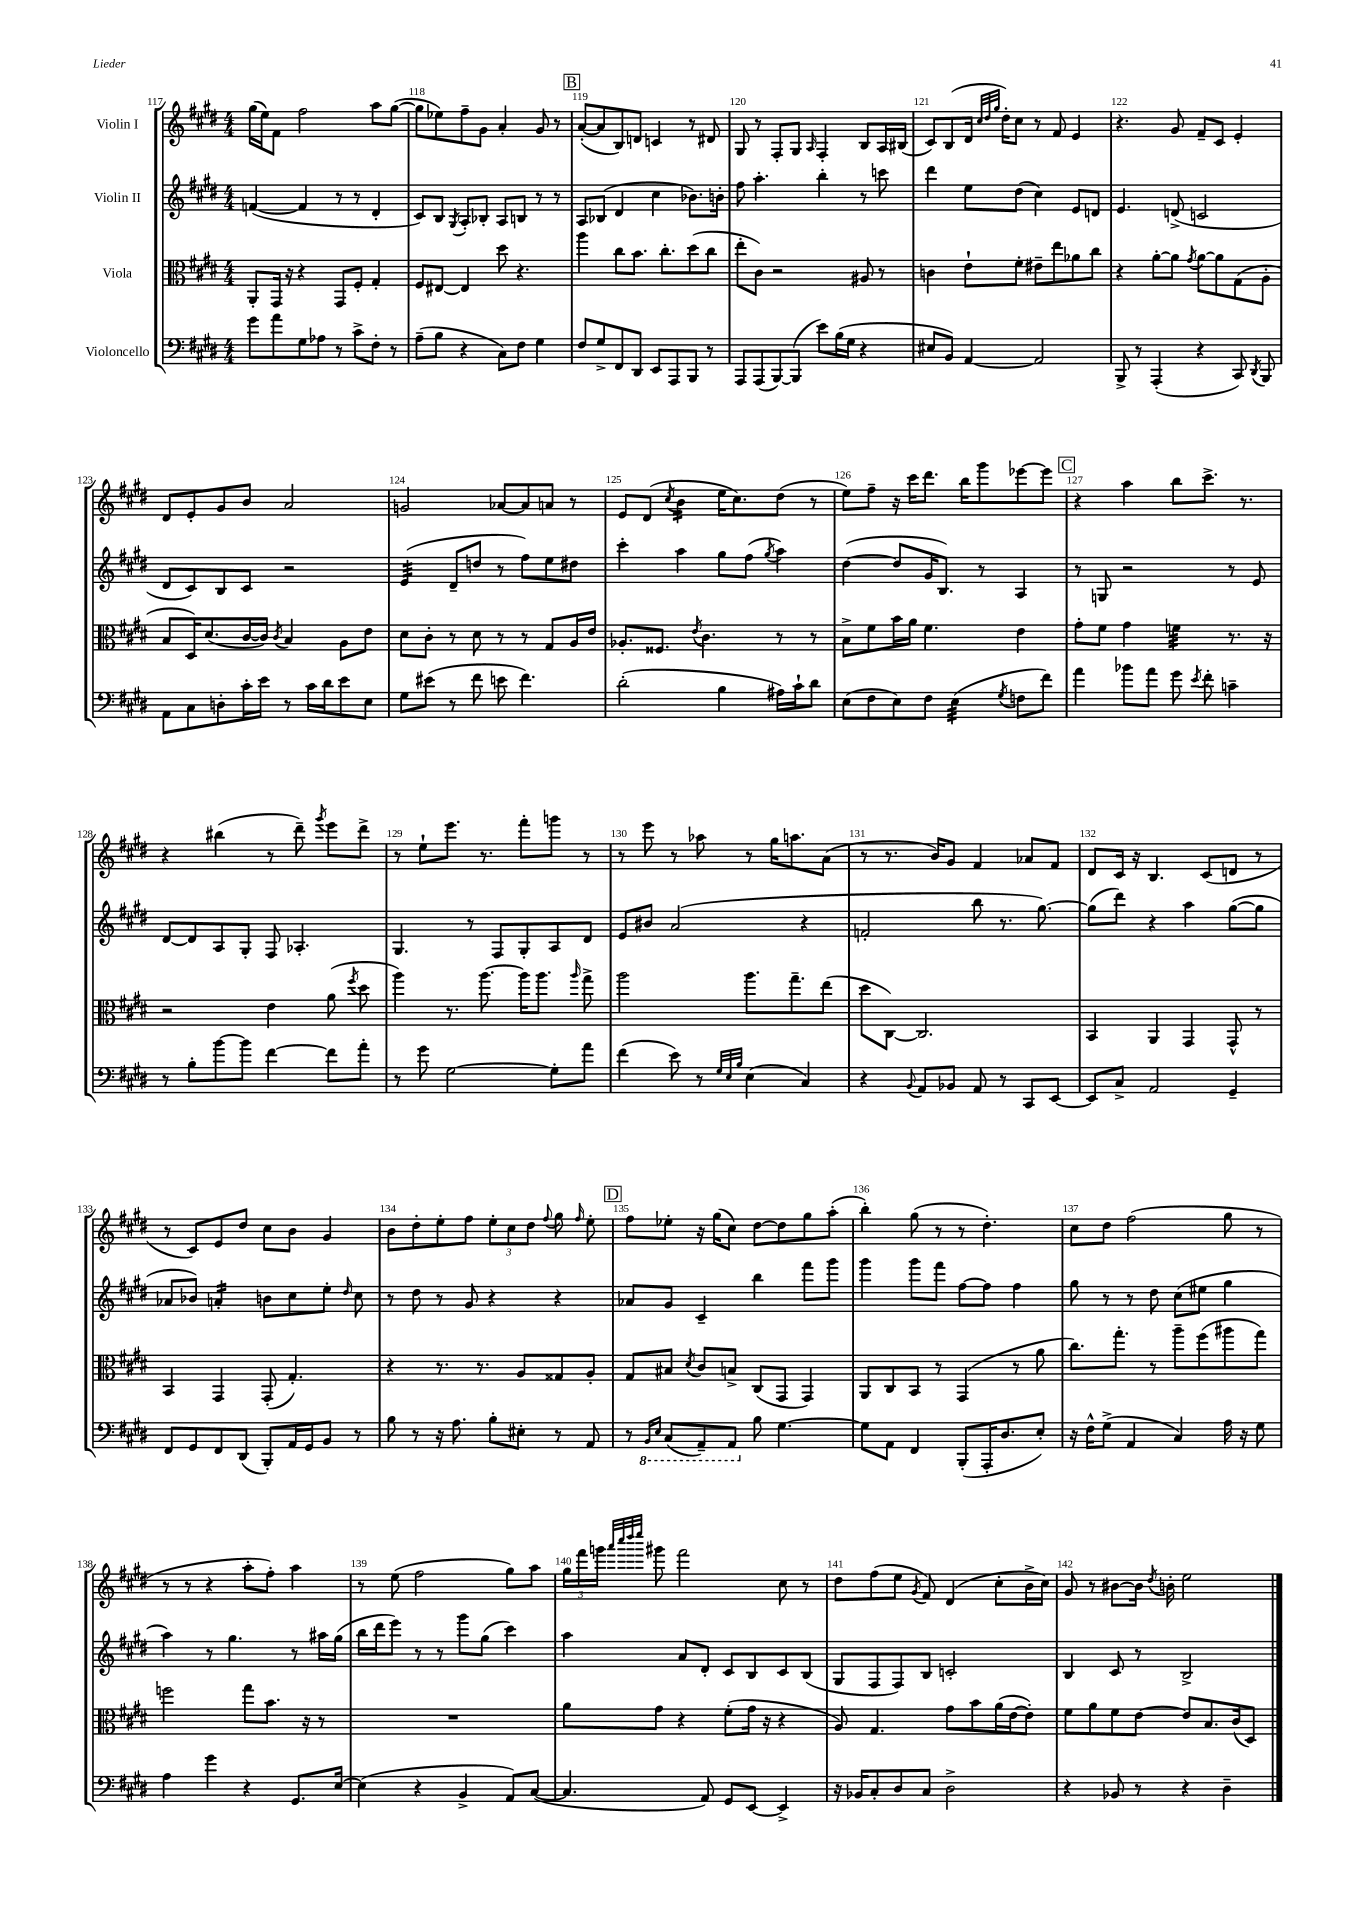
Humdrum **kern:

**kern	**kern	**kern	**kern
*staff4	*staff3	*staff2	*staff1
*clefF4	*clefC3	*clefG2	*clefG2
*k[f#c#g#d#]	*k[f#c#g#d#]	*k[f#c#g#d#]	*k[f#c#g#d#]
*M4/4	*M4/4	*M4/4	*M4/4
8g#	8AA'	([4f	(16gg#
.	.	.	16ee)
8a	16GG#	.	8f#
.	16r	.	.
8G#	4r	4f]	2ff#
8A-	.	.	.
8r	8GG#	8r	.
8c#^	8F#'	8r	.
8F#'	4G#'	4d#'	8aa
8r	.	.	([8gg#
=	=	=	=
(8A~	8F#	8c#)	8gg#]
8B	[8E#	8B	8ee-)
.	.	8qG#	.
4r	4E#]	8A'	8ff#~
.	.	8B-'	8g#
8C#)	8dd#	8A	4a'
8F#	4.r	8B	.
4G#	.	8r	8g#
.	.	8r	8r
=	=	=	=
8F#	4aa	8A	([8a'
8G#^	.	(8B-	8a]
8FF#	8cc#	4d#	8B)
8DD#	8.b	.	8d
8EE	.	4cc#	4c
.	8.cc#'	.	.
8AAA	.	.	.
8BBB	(8dd#	8.b-)	8r
8r	8cc#	.	8d#
.	.	16b'	.
=	=	=	=
8AAA	8ee'	8ff#	8G#
(8AAA	8c#)	4.aa'	8r
[8BBB)	2r	.	8F#'
(8BBB]	.	.	8G#
.	.	.	16qqA
8e)	.	4bb'	4F#'
(16B	.	.	.
16G#	.	.	.
4r	8A#	8r	8B
.	8r	8ccc	16A
.	.	.	(16B#
=	=	=	=
8E#	4c	4ddd#	8c#)
8BB)	.	.	(8B
[4AA	8e`	8ee	16d#
.	.	.	32qqcc#
.	.	.	32qqdd#
.	.	.	32qqgg#
.	.	.	16dd#')
.	8f#'	(8dd#	8cc#
2AA]	8e#~	4cc#)	8r
.	8ee	.	8f#
.	8a-	8e	4e
.	8cc#	8d	.
=	=	=	=
8BBB^	4r	4.e	4.r
8r	.	.	.
(4AAA'	[8a'	.	.
.	8a]	(8d^	8g#
.	8qg#	.	.
4r	[8a	2c	8f#~
.	8a]	.	8c#
8CC#)	(8G#	.	4e'
8qDD#	.	.	.
8BBB	8A'	.	.
=	=	=	=
8AA	8B	8d#	8d#
8C#	16D#)	8c#)	8e'
.	(8.d#	.	.
8D'	.	8B	8g#
16c#'	[16c#	8c#	8b
16e	16c#])	.	.
.	8qc#	.	.
8r	4B	2r	2a
16c#	.	.	.
16d#	.	.	.
8e	8A	.	.
8E	8e	.	.
=	=	=	=
8G#	8d#	(4e	2g
(8e#	8c#'	.	.
8r	8r	8d#~	.
8f#	8d#	8dd	.
8e	8r	8r	[8a-
4.f#)	8r	8ff#)	8a-]
.	8G#	8ee	8a
.	16A	8dd#	8r
.	16e	.	.
=	=	=	=
(2d#'	8.A-'	4ccc#'	8e
.	.	.	(8d#
.	8.F##	.	.
.	.	.	8qcc#
.	.	4aa	4b
.	8qe	.	.
.	4.c#	.	.
4B	.	8gg#	16ee
.	.	.	8.cc#)
.	.	(8ff#	.
.	.	8qgg#	.
16A#)	8r	4aa)	(8dd#
16c#`	.	.	.
8d#	8r	.	8r
=	=	=	=
(8E	8B^	([4dd#	8ee)
8F#	8f#	.	8ff#~
8E)	16b	8dd#]	16r
.	16a	.	16ccc#
8F#	4.f#	16g#	8.ddd#
.	.	8.B)	.
(4E	.	.	.
.	.	.	16bb
.	.	8r	8ggg#
8qG#	.	.	.
8F	4e	4A	[8eee-
8f#)	.	.	8eee-]
=	=	=	=
4a	8g#'	8r	4r
.	8f#	8G	.
8b-	4g#	2r	4aa
8a	.	.	.
8g#	4f	.	8bb
8qe	.	.	.
8f#'	.	.	8.ccc#^
4c~	8.r	8r	.
.	.	.	8.r
.	.	8e	.
.	16r	.	.
=	=	=	=
8r	2r	[8d#	4r
8B'	.	8d#]	.
[8b	.	8A	(4bb#
8b]	.	8G#'	.
[4f#	4e	8F#	8r
.	.	4.A-'	8ddd#~)
.	.	.	8qggg#
8f#]	(8a	.	8eee
.	8qff#	.	.
8a'	8dd#	.	8ddd#^
=	=	=	=
8r	4aa)	4.G#	8r
8g#	.	.	8ee`
[2G#	8.r	.	8.eee
.	.	8r	.
.	[8.aa	.	8.r
.	.	8F#	.
.	16aa]	8G#'	8fff#'
.	8.aa	.	.
8G#']	.	8A	8ggg
.	16qqaa	.	.
8a	8gg#^	8d#	8r
=	=	=	=
(4f#	2aa	8e	8r
.	.	8b#	8eee
8e)	.	(2a	8r
8r	.	.	8aa-
32qqG#	.	.	.
32qqE	.	.	.
32qqB	.	.	.
(4E	8.aa	.	8r
.	.	.	16gg#
.	8.gg#~	.	8.aa
4C#)	.	4r	.
.	(8ee	.	(8a
=	=	=	=
4r	8dd#	2f'	8r
.	[8C#)	.	8.r
8qqBB	.	.	.
8AA	2.C#]	.	.
.	.	.	16b)
8BB-	.	.	8g#
8AA	.	8bb	4f#
8r	.	8.r	.
8CC#	.	.	8a-
.	.	[8.gg#)	.
[8EE	.	.	8f#
=	=	=	=
8EE]	4BB	(8gg#]	8d#
8C#^	.	8ddd#)	16c#
.	.	.	16r
2AA	4AA	4r	4.B
.	4GG#	4aa	.
.	.	.	(8c#
4GG#~	8GG#^^	([8gg#	8d
.	8r	8gg#]	8r
=	=	=	=
8FF#	4BB	8a-	8r
8GG#	.	8b-)	8c#)
8FF#	4GG#	4a'	8e
(8DD#	.	.	8dd#
8BBB')	(8GG#'	8b	8cc#
16AA	4.G#')	8cc#	8b
16GG#	.	.	.
8BB	.	8ee'	4g#
.	.	16qqdd#	.
8r	.	8cc#	.
=	=	=	=
8B	4r	8r	8b
8r	.	8dd#	8dd#'
16r	8.r	8r	8ee'
8.A	.	.	.
.	.	8g#	8ff#
.	8.r	.	.
8B'	.	4r	12ee'
.	.	.	12cc#
8E#'	8A	.	.
.	.	.	12dd#
.	.	.	8qqff#
8r	8G##	4r	8gg#
.	.	.	16qqff#
8AA	8A'	.	8ee'
=	=	=	=
8r	8G#	8a-	8ff#
16qqBBB	.	.	.
16qqEE	.	.	.
(8CC#	8B#	8g#	8ee-'
.	8qd#	.	.
8AAA~)	8c#	4c#~	16r
.	.	.	(16gg#
8AAA	8B^	.	8cc#)
8B	(8C#	4bb	[8dd#
[4.G#	8GG#	.	8dd#]
.	4GG#)	8fff#	8gg#
.	.	8ggg#	(8aa'
=	=	=	=
8G#]	8AA	4ggg#	4bb')
8AA	8C#	.	.
4FF#	8BB	8ggg#	(8gg#
.	8r	8fff#	8r
(8BBB'	(4GG#	[8ff#	8r
16AAA'	.	8ff#]	4.dd#')
8.D#	.	.	.
.	8r	4ff#	.
8E')	8a	.	.
=	=	=	=
16r	8.cc#)	8gg#	8cc#
16F#^^	.	.	.
(8G#^	.	8r	8dd#
.	8.gg#'	.	.
4AA	.	8r	(2ff#
.	8r	8dd#	.
4C#)	8aa~	(8cc#	.
.	(8ff#	8ee#	.
16A	8aa#	4gg#	8gg#
16r	.	.	.
8G#	8gg#)	.	8r
=	=	=	=
4A	2ff	4aa)	8r
.	.	.	8r
4g#	.	8r	4r
.	.	4.gg#	.
4r	8gg#	.	8aa'
.	8.b	.	8ff#')
8.GG#	.	8r	4aa
.	16r	.	.
.	8r	16aa#	.
[16E	.	(16gg#	.
=	=	=	=
(4E]	1r	16bb	8r
.	.	16ddd#	.
.	.	8eee)	(8ee
4r	.	8r	2ff#
.	.	8r	.
4BB^	.	8ggg#	.
.	.	(8gg#	.
8AA)	.	4ccc#)	8gg#)
([8C#	.	.	8aa
=	=	=	=
4.C#]	8a	4aa	24gg#
.	.	.	24fff#
.	.	.	24ggg
.	.	.	32qqaaa
.	.	.	32qqcccc#
.	.	.	32qqdddd#
.	.	.	32qqeeee
.	8g#	.	8ggg#
.	4r	8a	2fff#
8AA)	.	8d#'	.
8GG#	(8f#'	8c#	.
[8EE	16g#	8B	.
.	16r	.	.
4EE^]	4r	8c#	8cc#
.	.	(8B	8r
=	=	=	=
16r	8A)	8G#	8dd#
16BB-	.	.	.
8C#'	4.G#	8F#	(8ff#
8D#	.	8F#)	8ee
.	.	.	8qg#
8C#	.	8B	8f#)
2D#^	8g#	2c'	(4d#
.	8b	.	.
.	(16a	.	8cc#'
.	[16e	.	.
.	8e'])	.	16b^
.	.	.	16cc#)
=	=	=	=
4r	8f#	4B	8g#
.	8a	.	8r
8BB-	8f#	8c#	[8b#
8r	[8e	8r	16b#]
.	.	.	8qdd#
.	.	.	16b'
4r	8e]	2B^	2ee
.	8.B	.	.
4D#~	.	.	.
.	(16c#	.	.
.	8D#)	.	.
==	==	==	==
*-	*-	*-	*-
